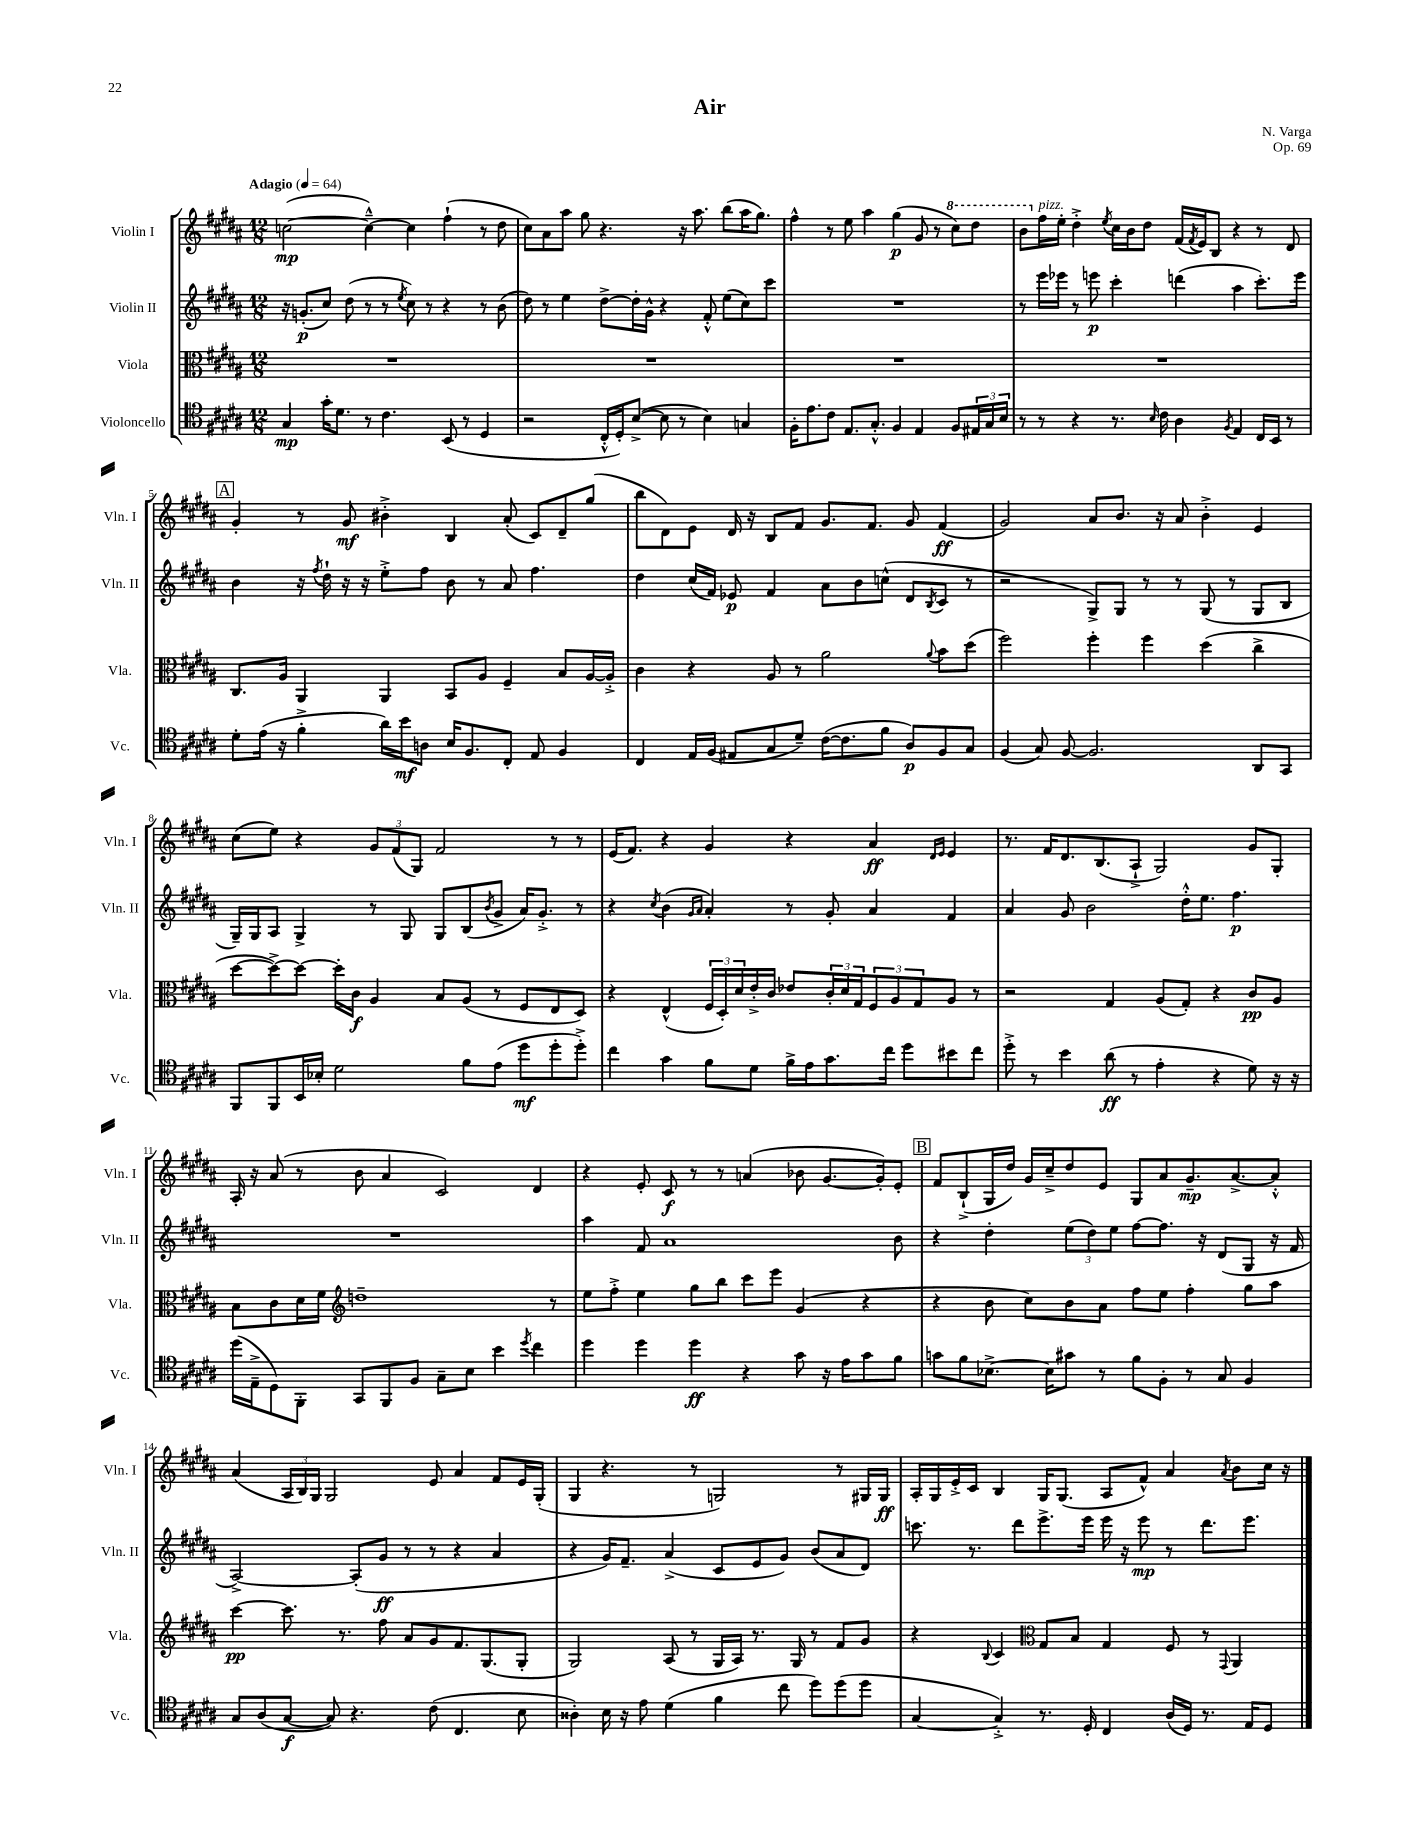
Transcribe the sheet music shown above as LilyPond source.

\header { title = "Air" composer = "N. Varga" opus = "Op. 69" }
<<
\new StaffGroup <<
\new Staff = "s0" \with { instrumentName = "Violin I" shortInstrumentName = "Vln. I" } {
    \clef treble \key b \major \numericTimeSignature \time 12/8 \tempo "Adagio" 4 = 64
    c''2~\mp( c''4~---^) c''4 fis''4-!( r8 dis''8 |
    cis''8) ais'8 ais''8 gis''8 r4. r16 ais''8. b''8( ais''16 gis''8.) |
    fis''4-^ r8 e''8 ais''4 gis''4\p( gis'8 r8 \ottava #1 cis'''8) dis'''8 |
    b''8 \ottava #0 fis''16^\markup { \italic "pizz." } e''16-. dis''4-.-> \acciaccatura { e''8 } cis''16 b'16 dis''8 fis'16( \acciaccatura { fis'8 } e'16) b8 r4 r8 dis'8 |
    \mark \markup { \box "A" } gis'4-. r8 gis'8\mf bis'4-.-> b4 ais'8-.( cis'8) dis'8-- gis''8( |
    b''8 dis'8) e'8 dis'16 r16 b8 fis'8 gis'8. fis'8. gis'8 fis'4\ff( |
    gis'2) ais'8 b'8. r16 ais'8 b'4-.-> e'4 |
    cis''8( e''8) r4 \tuplet 3/2 { gis'8 fis'8( gis8) } fis'2 r8 r8 |
    e'16( fis'8.) r4 gis'4 r4 ais'4\ff \grace { dis'16 e'16 } e'4 |
    r8. fis'16 dis'8. b8.( ais8-!-> gis2) gis'8 gis8-. |
    ais16-. r16 ais'8( r8 b'8 ais'4 cis'2) dis'4 |
    r4 e'8-. cis'8\f r8 r8 a'4( bes'8 gis'8.~ gis'16-.) e'8-. |
    \mark \markup { \box "B" } fis'8 b8-!->( gis16 dis''16) gis'16 cis''16---> dis''8 e'8 gis8 ais'8 gis'8.--\mp ais'8.~-> ais'8-.-^ |
    ais'4( \tuplet 3/2 { ais16 b16) gis16 } gis2 e'8 ais'4 fis'8 e'16 gis16-.( |
    gis4 r4. r8 g2) r8 gis16 gis16\ff |
    ais16-. gis16 e'16-.-> cis'16 b4 gis16 gis8.( ais8 fis'8-^) ais'4 \acciaccatura { ais'8 } b'8 cis''16 r16 \bar "|." |
}
\new Staff = "s1" \with { instrumentName = "Violin II" shortInstrumentName = "Vln. II" } {
    \clef treble \key b \major \numericTimeSignature \time 12/8
    r16 g'8.-.\p( cis''8) dis''8( r8 r8 \acciaccatura { e''8 } cis''8) r8 r4 r8 b'8( |
    dis''8) r8 e''4 dis''8~-> dis''16-. gis'16-^ r4 fis'8-.-^ e''8( cis''8) cis'''8 |
    R1. |
    r8 e'''16 ees'''16 r8 e'''8\p cis'''4-. d'''4( ais''4 cis'''8.-.) e'''16 |
    \mark \markup { \box "A" } b'4 r16 \acciaccatura { fis''8 } dis''16-! r16 r16 e''8-.-> fis''8 b'8 r8 ais'8 fis''4. |
    dis''4 cis''16( fis'16) ees'8\p fis'4 ais'8 b'8 c''8-^( dis'8 \acciaccatura { b8 } cis'8 r8 |
    r2 gis8->) gis8 r8 r8 gis8( r8 gis8 b8 |
    gis16--) gis16 ais8 gis4-> r8 gis8 gis8 b8( \acciaccatura { b'8 } gis'8-> ais'16) gis'8.-.-> r8 |
    r4 \acciaccatura { cis''8 } b'4( \grace { gis'16 ais'16 } ais'4-.) r8 gis'8-. ais'4 fis'4 |
    ais'4 gis'8 b'2 dis''16-.-^ e''8. fis''4.\p |
    R1. |
    ais''4 fis'8 ais'1 b'8 |
    \mark \markup { \box "B" } r4 dis''4-. \tuplet 3/2 { e''8( dis''8) e''8 } fis''8~ fis''8. r16 dis'8( gis8 r16 fis'16 |
    ais2~->) ais8-.( gis'8\ff r8 r8 r4 ais'4 |
    r4 gis'16) fis'8.-- ais'4->( cis'8 e'8 gis'8) b'8( ais'8 dis'8) |
    c'''8. r8. dis'''8 e'''8.-> e'''16 e'''16 r16 e'''8\mp r8 dis'''8. e'''8. \bar "|." |
}
\new Staff = "s2" \with { instrumentName = "Viola" shortInstrumentName = "Vla." } {
    \clef alto \key b \major \numericTimeSignature \time 12/8
    R1. |
    R1. |
    R1. |
    R1. |
    \mark \markup { \box "A" } cis8. ais16 ais,4 ais,4 b,8 ais8 fis4-- b8 ais16~ ais16-.-> |
    cis'4 r4 ais8 r8 ais'2 \appoggiatura { ais'8 } b'8 dis''8( |
    fis''2) fis''4-. fis''4 dis''4( cis''4-> |
    dis''8~ dis''8~->) dis''8~ dis''16-. cis'16\f ais4 b8 ais8( r8 fis8 e8 dis8) |
    r4 e4-^( \tuplet 3/2 { fis16 dis16-.) dis'16 } e'16-.-> cis'16 ees'8 \tuplet 3/2 { cis'16-. dis'16 gis16 } \tuplet 3/2 { fis8 ais8 gis8 } ais8 r8 |
    r2 gis4 ais8( gis8-.) r4 cis'8\pp ais8 |
    b8 cis'8 dis'16 fis'16 \clef treble d''1-- r8 |
    e''8 fis''8-.-> e''4 gis''8 b''8 cis'''8 e'''8 gis'4( r4 |
    \mark \markup { \box "B" } r4 b'8 cis''8) b'8 ais'8 fis''8 e''8 fis''4-. gis''8 ais''8 |
    cis'''4~\pp cis'''8. r8. fis''8 ais'8 gis'8 fis'8. gis8.( gis8-. |
    gis2) ais8( r8 gis16 ais16) r8. gis16 r8 fis'8 gis'8 |
    r4 \appoggiatura { b8 } cis'4 \clef alto gis8 b8 gis4 fis8 r8 \appoggiatura { gis,8 } ais,4 \bar "|." |
}
\new Staff = "s3" \with { instrumentName = "Violoncello" shortInstrumentName = "Vc." } {
    \clef tenor \key b \major \numericTimeSignature \time 12/8
    gis4\mp gis'16-. dis'8. r8 cis'4. b,8( r8 dis4 |
    r2 cis16-.-^ dis16-.) b8~->( b8 r8 b4) g4 |
    fis16-. e'8. cis'8 e8. gis8.-.-^ fis4 e4 fis8 \tuplet 3/2 { eis16 gis16 b16 } |
    r8 r8 r4 r8. \grace { b16 } cis'16 ais4 \acciaccatura { fis8 } e4 cis16 b,16 r8 |
    \mark \markup { \box "A" } dis'8-. e'16( r16 fis'4-.-> ais'16) b'16\mf a8 b16 fis8. cis8-. e8 fis4 |
    cis4 e16 fis16( eis8 gis8 dis'8--) cis'16~( cis'8. fis'8 ais8\p) fis8 gis8 |
    fis4( gis8) fis8~ fis2. ais,8 gis,8 |
    fis,8 fis,8 b,16 bes16-. dis'2 fis'8 e'8( dis''8\mf dis''8-. dis''8-.->) |
    cis''4 gis'4 fis'8 dis'8 fis'16-> e'16 gis'8. cis''16 dis''8 bis'8 cis''8 |
    dis''8-.-> r8 b'4 ais'8\ff( r8 e'4-. r4 dis'8) r16 r16 |
    dis''16( e16---> dis8) fis,8-. gis,8 fis,8 fis8 gis8-- b8 b'4 \acciaccatura { dis''8 } cis''4 |
    dis''4 dis''4 dis''4\ff r4 gis'8 r16 e'16 gis'8 fis'8 |
    \mark \markup { \box "B" } g'8 fis'8 bes8.~-> bes16 gis'8 r8 fis'8 fis8-. r8 gis8 fis4 |
    gis8 ais8( gis8~\f gis8) r4. cis'8( cis4. b8 |
    aisis4-.) b16 r16 e'8 dis'4( fis'4 cis''8 dis''8) dis''8( dis''8 |
    gis4~ gis4-.->) r8. dis16-. cis4 ais16( dis16) r8. e16 dis8 \bar "|." |
}
>>
>>
